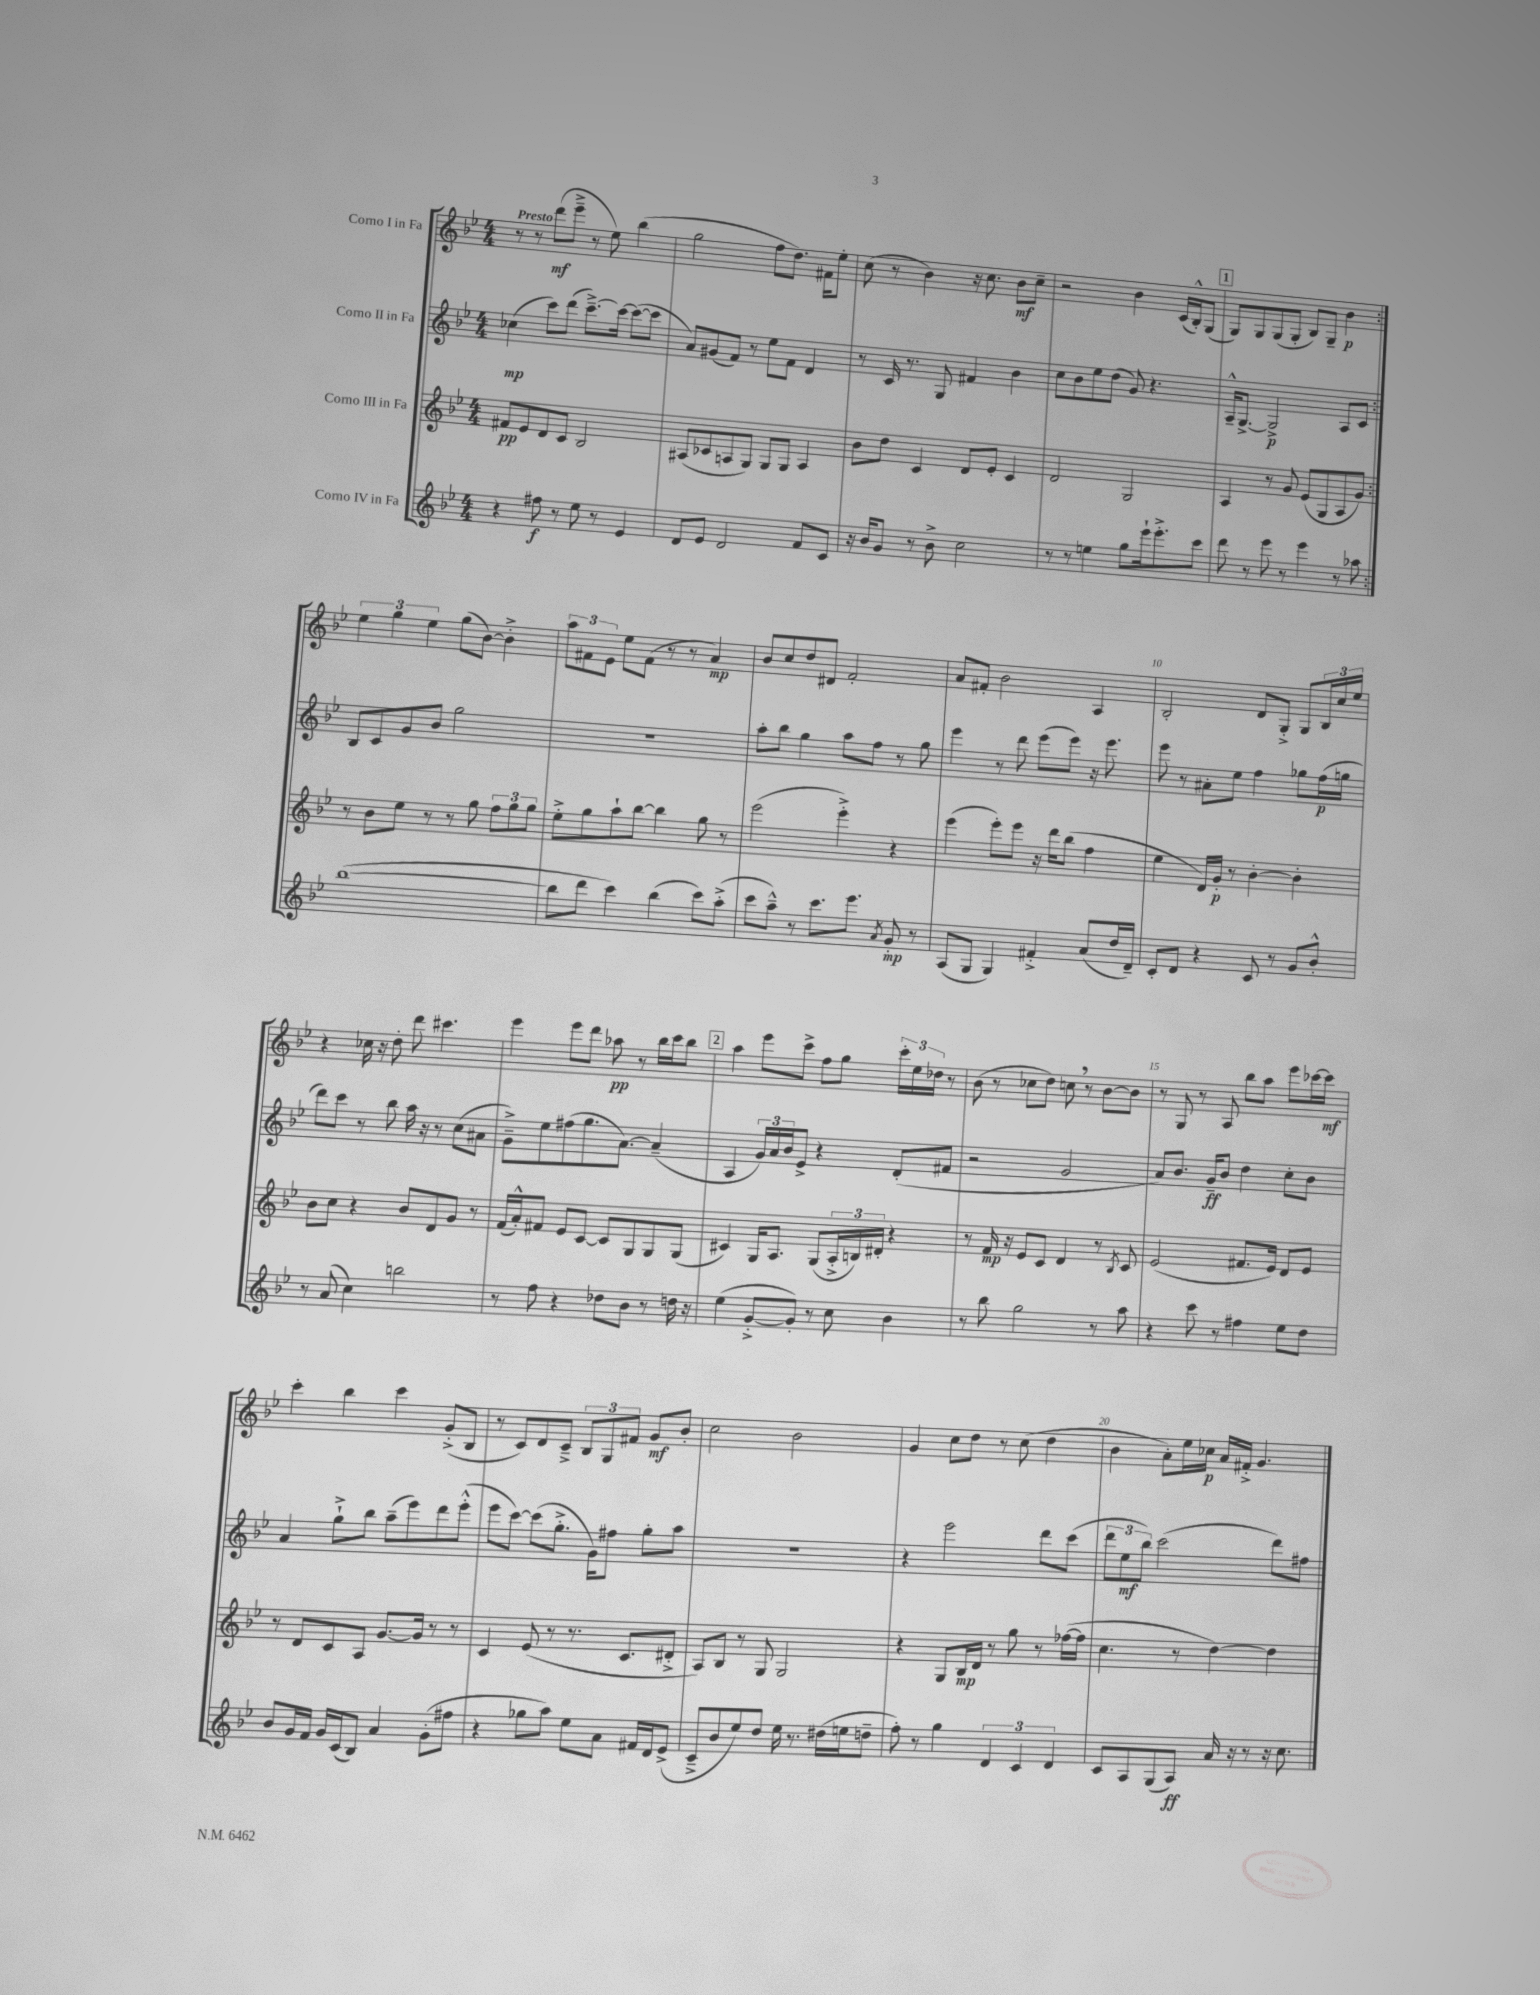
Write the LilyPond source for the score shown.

<<
\new StaffGroup <<
\new Staff = "s0" \with { instrumentName = "Corno I in Fa" } {
    \clef treble \key bes \major \numericTimeSignature \time 4/4 \tempo "Presto"
    \repeat volta 2 { r8 r8 d'''8\mf( ees'''8---> r8 ees''8) bes''4( |
    g''2 f''8 d''8.) fis'16 ees''8-. |
    c''8( r8 bes'4) r16 c''8. bes'8\mf c''8-- |
    r2 bes'4 c'16( bes16-.-^) g8( |
    \mark \markup { \box "1" } g8) g8 g8( g8-. bes8) g8-- bes'4\p | }
    \tuplet 3/2 { ees''4 g''4 ees''4 } g''8( bes'8~) bes'4-.-> |
    \tuplet 3/2 { a''8 fis'8 ees'8 } ees''8 fis'8( r8 r8 a'4\mp) |
    bes'8 c''8 d''8 dis'8 f'2-. |
    a'8 fis'8-. bes'2 a4 |
    bes2-. d'8 g8-.-> g8 \tuplet 3/2 { bes16 c''16 ees''16 } |
    r4 ces''16 r16 d''8-. d'''8 cis'''4. |
    ees'''4 ees'''8 d'''8 aes''8\pp r8 bes''16 c'''16 bes''8 |
    \mark \markup { \box "2" } a''4 ees'''8 c'''8-> f''8 g''8 \tuplet 3/2 { c'''16-. ees''16 des''16 } r8 |
    bes'8( r8 ces''8 d''8) c''8 \breathe r8 bes'8~ bes'8 |
    r8 g8 r8 a8 bes''8 a''8 ees'''8 ces'''16~ ces'''16\mf |
    c'''4-. bes''4 c'''4 g'8-.->( bes8 |
    r8 c'8) d'8 c'8---> \tuplet 3/2 { bes8 g8 fis'8 } g'8\mf bes'8-. |
    c''2 bes'2 |
    g'4 c''8 d''8 r8 c''8( d''4 |
    bes'4 a'8-.) ees''16 ces''16\p a'16 fis'16-.-> g'4. \bar "|." |
}
\new Staff = "s1" \with { instrumentName = "Corno II in Fa" } {
    \clef treble \key bes \major \numericTimeSignature \time 4/4
    \repeat volta 2 { ces''4\mp( c'''8) d'''8( c'''8.~--->) c'''16~ c'''8~( c'''8 |
    a'8) gis'8( f'8) r8 ees''8 f'8 d'4 |
    r8 c'16 r8. g8 fis'4 bes'4 |
    c''8 bes'8 ees''8 d''8( g'8) r4. |
    \mark \markup { \box "1" } a16---^ g8.~-> g2->\p a8 c'8 | }
    bes8 c'8 g'8 bes'8 g''2 |
    R1 |
    a''8-. bes''8 g''4 a''8 f''8 r8 g''8 |
    ees'''4 r8 d'''8 ees'''8( ees'''8) r16 ees'''8. |
    ees'''8 r8 ais'8-. ees''8 f''4 ges''8 f''16\p( g''16 |
    d'''8) c'''8 r8 bes''8 a''16 r16 r8 c''8( ais'8 |
    g'8--->) ees''8 fis''8( g''8. a'8.~) a'4--( |
    \mark \markup { \box "2" } a4 \tuplet 3/2 { g'16) a'16 bes'16 } ees'8-> r4 d'8-.( fis'8 |
    r2 g'2 |
    a'8) bes'8. g'16--\ff bes'8 d''4 c''8-. bes'8 |
    a'4 g''8-!-> bes''8 a''8--( ees'''8) d'''8 ees'''8-.-^( |
    ees'''8 c'''8~) c'''8( g''8.-.-> g'16) fis''8 g''8-. a''8 |
    r1 |
    r4 ees'''2 d'''8 c'''8( |
    \tuplet 3/2 { d'''8 ees''8\mf bes''8) } c'''2( d'''8) fis''8 \bar "|." |
}
\new Staff = "s2" \with { instrumentName = "Corno III in Fa" } {
    \clef treble \key bes \major \numericTimeSignature \time 4/4
    \repeat volta 2 { fis'8\pp ees'8 d'8 c'8 bes2 |
    ais8( ces'8 a8 g8) g8 g8 a4 |
    bes'8 d''8 c'4 d'8 ees'8-. c'4 |
    d'2 g2 |
    \mark \markup { \box "1" } a4 r8 g'8 ees'8( g8 a8 g'8) | }
    r8 bes'8 ees''8 r8 r8 g''8 \tuplet 3/2 { f''8 g''8 g''8 } |
    ees''8-.-> g''8 a''8-! bes''8~ bes''4 g''8 r8 |
    ees'''2( ees'''4-.->) r4 |
    ees'''4( ees'''8-.) ees'''8 r16 d'''16 bes''8( f''4 |
    ees''4 d'16) g'16-.\p r8 bes'4~-. bes'4-. |
    bes'8 c''8 r4 bes'8 d'8 g'8 r8 |
    f'16( a'16-.-^) fis'8 ees'8 c'8~ c'8 g8 g8 g8( |
    \mark \markup { \box "2" } cis'4) g16 a8. g8( \tuplet 3/2 { a16-.-> b16) dis'16-. } r4 |
    r8 f'16\mp r16 ees'8 c'8 d'4 r8 \acciaccatura { bes8 } c'8 |
    ees'2( fis'8. ees'16) d'8 ees'8 |
    r8 d'8 c'8 a8 g'8.~ g'16 r8 r8 |
    c'4 ees'8( r8 r8. c'8. dis'8-.-> |
    a8) bes8 r8 g8 g2 |
    r4 g8 bes16\mp d'16 r8 g''8 r8 fes''16~( fes''16 |
    c''4. r8 d''4~) d''4 \bar "|." |
}
\new Staff = "s3" \with { instrumentName = "Corno IV in Fa" } {
    \clef treble \key bes \major \numericTimeSignature \time 4/4
    \repeat volta 2 { r4 fis''8\f r8 ees''8 r8 ees'4 |
    d'8 ees'8 d'2 f'8 c'8 |
    r16 bes'16 g'8 r8 bes'8-> c''2 |
    r8 r8 e''4 g''8 ees'''16-! ees'''8.-.-> c'''8 |
    \mark \markup { \box "1" } d'''8 r8 ees'''8 r8 ees'''4 r8 aes''8 | }
    bes''1~( |
    bes''8 d'''8 c'''4) bes''4( c'''8) a''8-.->( |
    c'''8 a''8---^) r8 c'''8. ees'''8. \acciaccatura { a'8 } g'8-.\mp r8 |
    a8( g8 g4) fis'4-.-> a'8( d''16 d'16--) |
    c'8-. d'8 r4 c'8 r8 g'8 bes'8-.-^ |
    r8 a'8( c''4) b''2 |
    r8 f''8 r4 des''8 bes'8 r8 d''16 r16 |
    \mark \markup { \box "2" } ees''4( g'8~-.-> g'8-.) r8 c''8 bes'4 |
    r8 bes''8 g''2 r8 a''8 |
    r4 c'''8 r8 fis''4 ees''8 d''8 |
    bes'8 g'16 f'16 g'16 c'16( bes8) a'4 g'8-.( fis''8 |
    r4 ges''8 a''8) ees''8 a'8 fis'16 d'16 ees'8->( |
    c'8---> bes'8 ees''8) d''8 ees''16 r8. dis''16( e''16 d''8-- |
    f''8-.) r8 g''4 \tuplet 3/2 { d'4 c'4 d'4 } |
    c'8 a8 g8( a8\ff) a'16 r16 r8 r16 c''8. \bar "|." |
}
>>
>>
\layout { \context { \Score \override BarNumber.break-visibility = ##(#f #t #t) barNumberVisibility = #(every-nth-bar-number-visible 5) } }
